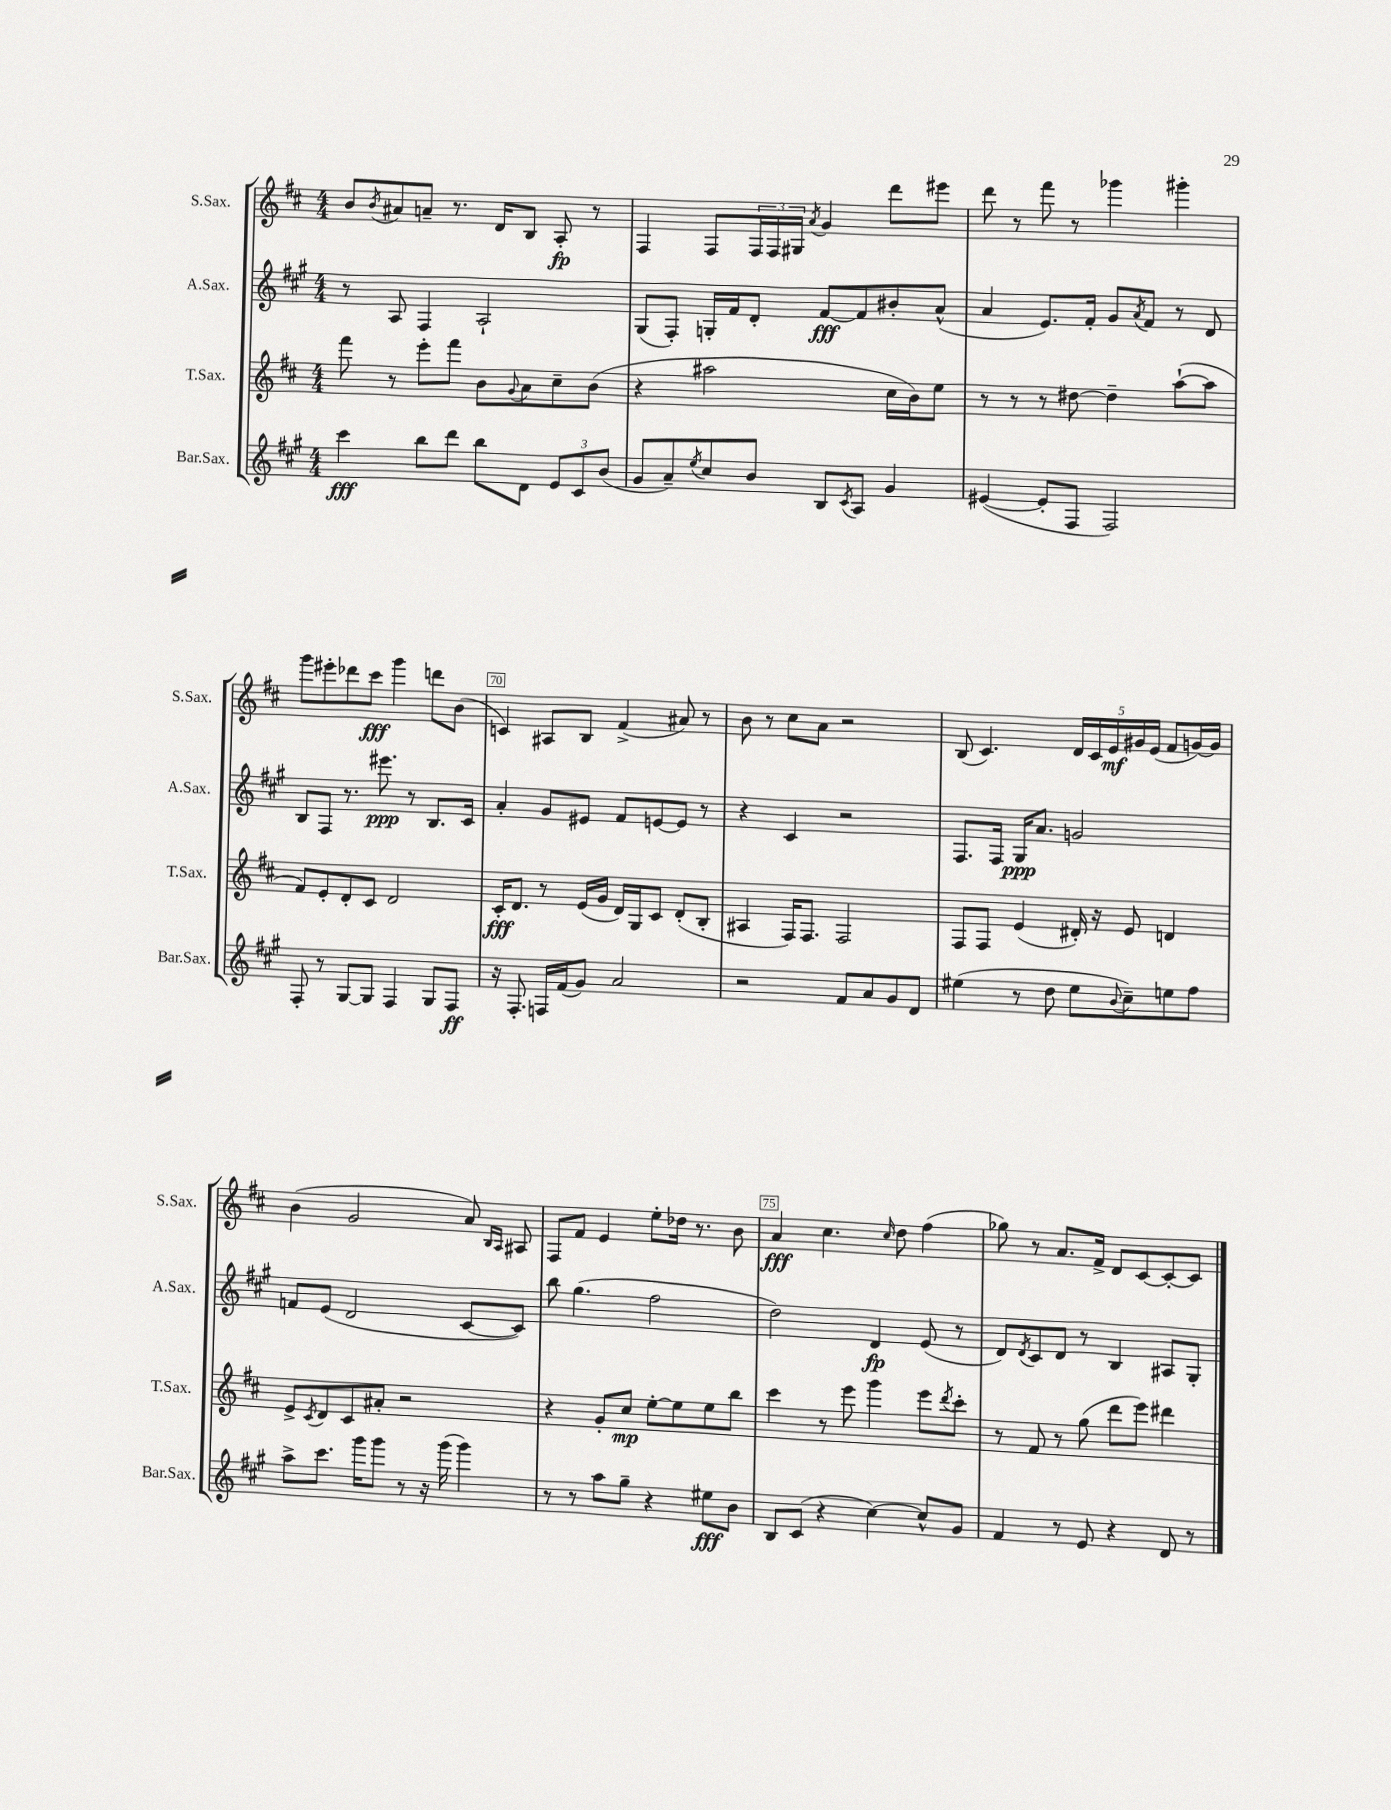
<<
\new StaffGroup <<
\new Staff = "s0" \with { instrumentName = "S.Sax." shortInstrumentName = "S.Sax." } {
    \clef treble \key d \major \numericTimeSignature \time 4/4
    b'8 \acciaccatura { b'8 } ais'8 a'8-- r8. d'16 b8 a8-.\fp r8 |
    fis4 fis8 \tuplet 3/2 { fis16 fis16 gis16 } \acciaccatura { a'8 } g'4 d'''8 eis'''8 |
    d'''8 r8 fis'''8 r8 ges'''4 gis'''4-. |
    g'''8 eis'''8-. des'''8 cis'''8\fff g'''4 d'''8 b'8( |
    c'4) ais8 b8 fis'4->( ais'8) r8 |
    b'8 r8 cis''8 a'8 r2 |
    b8( cis'4.) \tuplet 5/4 { d'16 cis'16 e'16\mf gis'16 e'16( } fis'8 g'16~) g'16 |
    b'4( g'2 a'8) \grace { b16 a16 } ais8 |
    fis8 fis'8 e'4 e''8-. des''16 r8. b'8 |
    a'4\fff cis''4. \grace { cis''16 } d''8 fis''4( |
    ges''8) r8 a'8. fis'16-> d'8 cis'8~ cis'8~-. cis'8 \bar "|." |
}
\new Staff = "s1" \with { instrumentName = "A.Sax." shortInstrumentName = "A.Sax." } {
    \clef treble \key a \major \numericTimeSignature \time 4/4
    r8 a8 fis4 a2-! |
    gis8( fis8-.) g16-. fis'16 d'8-. fis'8~\fff fis'8 bis'8-. a'8-^( |
    a'4 e'8.) fis'16-. gis'8 \acciaccatura { a'8 } fis'8 r8 d'8 |
    b8 fis8 r8. eis'''8.\ppp r8 b8. cis'16 |
    a'4-. gis'8 eis'8 fis'8 e'8~ e'8 r8 |
    r4 cis'4 r2 |
    fis8. fis16 gis16\ppp a'8. g'2 |
    f'8 e'8( d'2 cis'8~ cis'8) |
    b''8 gis''4.( fis''2 |
    d''2) d'4\fp e'8( r8 |
    d'8) \acciaccatura { d'8 } cis'8 d'8 r8 b4 ais8 gis8-. \bar "|." |
}
\new Staff = "s2" \with { instrumentName = "T.Sax." shortInstrumentName = "T.Sax." } {
    \clef treble \key d \major \numericTimeSignature \time 4/4
    fis'''8 r8 e'''8-. fis'''8 b'8 \appoggiatura { g'8 } a'8 cis''8-- b'8( |
    r4 ais''2 cis''16 b'16) e''8 |
    r8 r8 r8 dis''8~ dis''4-- a''8~-!( a''8 |
    fis'8) e'8-. d'8-. cis'8 d'2 |
    cis'16-.\fff d'8. r8 e'16( g'16 d'16) g16 cis'8 d'8-.( b8-. |
    ais4 fis16) fis8. fis2 |
    fis8 fis8 e'4( dis'16-.) r16 e'8 d'4 |
    e'8-> \acciaccatura { cis'8 } d'8 cis'8 ais'8-. r2 |
    r4 g'8-. cis''8\mp e''8~-. e''8 e''8 b''8 |
    cis'''4 r8 e'''8 g'''4 e'''8 \acciaccatura { d'''8 } cis'''8-. |
    r8 fis'8 r8 g''8( d'''8 e'''8) dis'''4 \bar "|." |
}
\new Staff = "s3" \with { instrumentName = "Bar.Sax." shortInstrumentName = "Bar.Sax." } {
    \clef treble \key a \major \numericTimeSignature \time 4/4
    cis'''4\fff b''8 d'''8 b''8 d'8 \tuplet 3/2 { e'8 cis'8 b'8( } |
    gis'8 a'8--) \acciaccatura { e''8 } cis''8 b'8 b8 \acciaccatura { cis'8 } a8 gis'4 |
    eis'4~( eis'8-. fis8 fis2) |
    fis8-. r8 gis8~ gis8 fis4 gis8 fis8\ff |
    r16 fis8.-. f16 fis'16( gis'8) a'2 |
    r2 fis'8 a'8 gis'8 d'8 |
    eis''4( r8 d''8 eis''8 \appoggiatura { b'8 } cis''8--) e''8 fis''8 |
    a''8-> cis'''8. gis'''16 gis'''8 r8 r16 gis'''16( gis'''4) |
    r8 r8 a''8 gis''8-- r4 eis''8\fff b'8 |
    b8 cis'8( r4 cis''4~) cis''8-^ gis'8 |
    fis'4 r8 e'8 r4 d'8 r8 \bar "|." |
}
>>
>>
\layout { \context { \Score currentBarNumber = #66 \override BarNumber.break-visibility = ##(#f #t #t) barNumberVisibility = #(every-nth-bar-number-visible 5) \override BarNumber.stencil = #(make-stencil-boxer 0.1 0.3 ly:text-interface::print) } }
